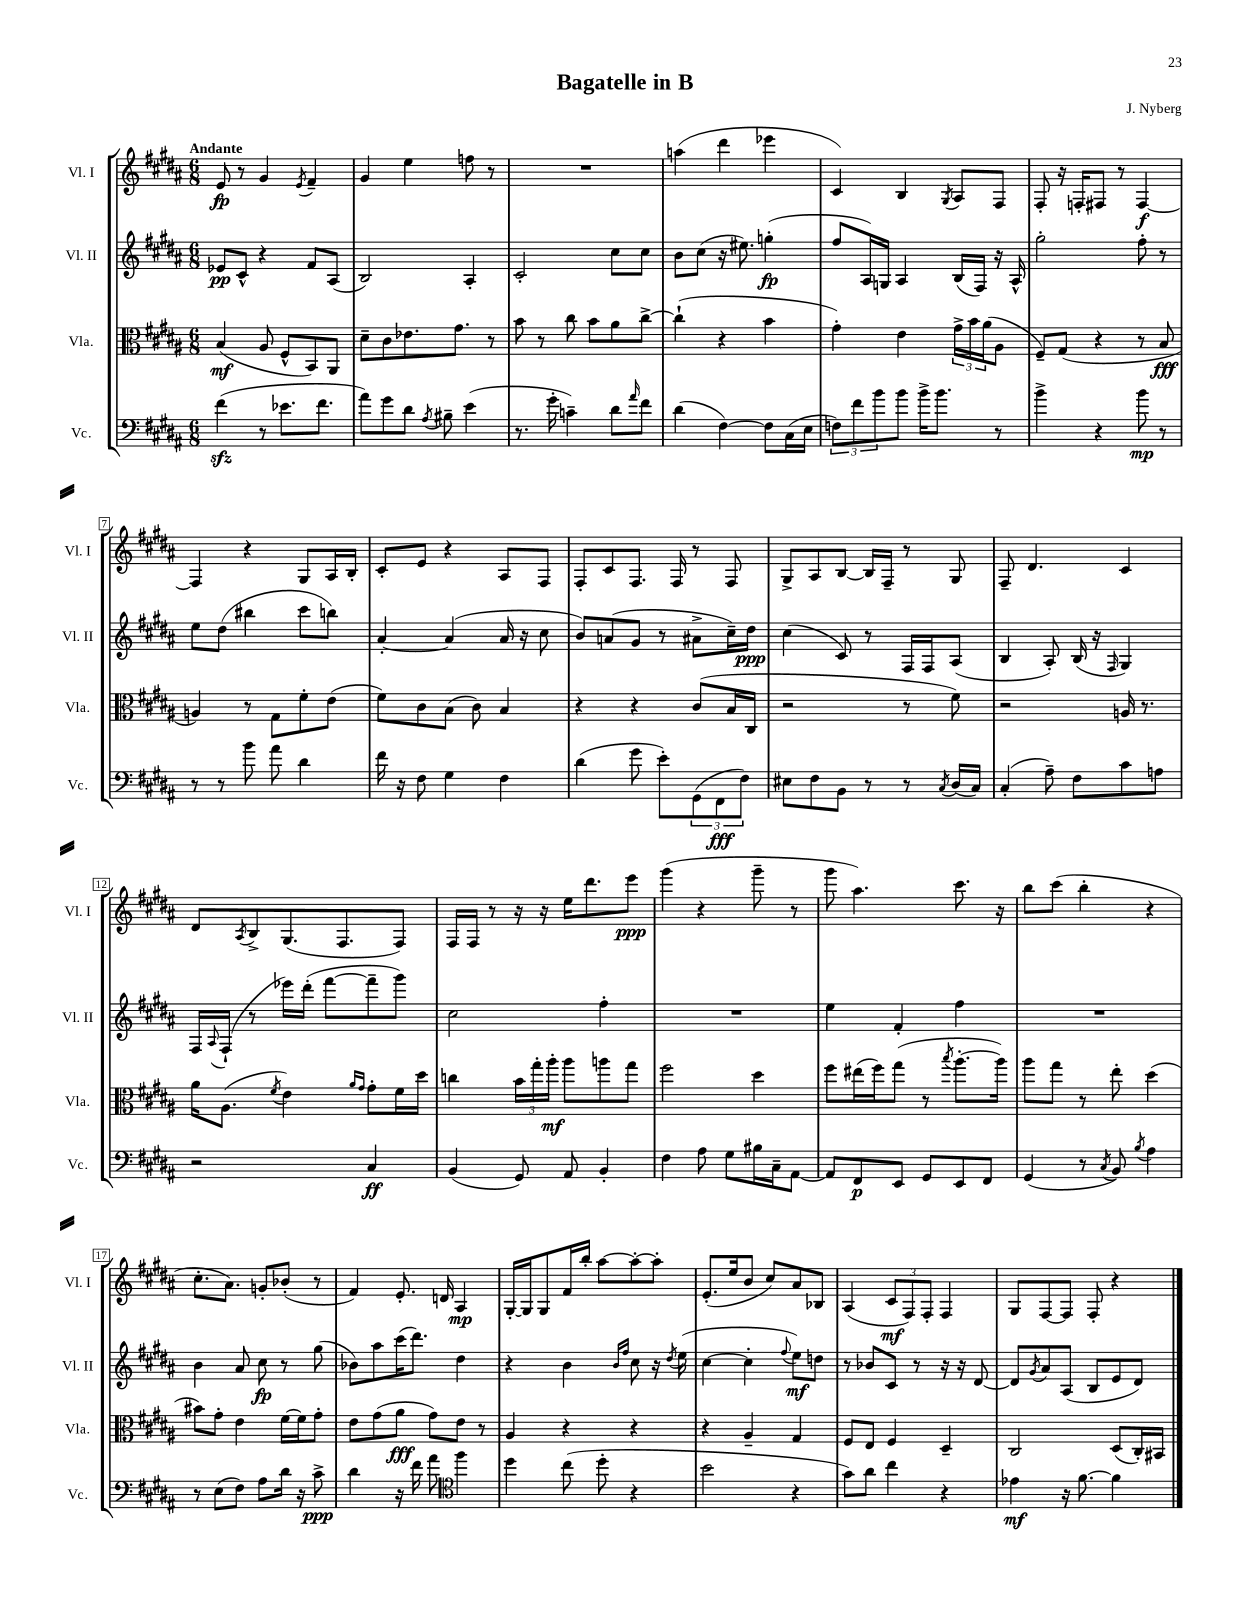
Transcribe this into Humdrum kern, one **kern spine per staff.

**kern	**kern	**kern	**kern
*staff4	*staff3	*staff2	*staff1
*clefF4	*clefC3	*clefG2	*clefG2
*k[f#c#g#d#a#]	*k[f#c#g#d#a#]	*k[f#c#g#d#a#]	*k[f#c#g#d#a#]
*M6/8	*M6/8	*M6/8	*M6/8
(4f#\	(4B/	8e-/L	8e/
.	.	8c#^^/J	8r
8r	8A#/	4r	4g#/
8.e-\L	8F#^^/L	.	.
.	.	.	8qe/
.	8BB/)	8f#/L	4f#~/
8.f#\J	.	.	.
.	8AA#/J	(8A#/J	.
=	=	=	=
8a#\L)	8d#~\L	2B/)	4g#/
8g#\	8c#\	.	.
8d#\J	8.e-\	.	4ee\
8qA#/	.	.	.
8B#~\	.	.	.
.	8.g#\J	.	.
(4e\	.	4A#'/	8ff\
.	8r	.	8r
=	=	=	=
8.r	8b\	2c#'/	2.r
.	8r	.	.
16g#'\	.	.	.
4c~\)	8cc#\	.	.
.	8b\L	.	.
8d#\L	8a#\	8cc#\L	.
16qqa#/	.	.	.
8f#\J	[8cc#^\J	8cc#\J	.
=	=	=	=
(4d#\	(4cc#`\]	8b\L	(4aa\
.	.	(8cc#\J	.
[4F#\)	4r	16r	4ddd#\
.	.	8.ee#\)	.
8F#\]L	4b\	(4gg'\	4eee-\
(16C#\L	.	.	.
16E\JJ	.	.	.
=	=	=	=
12F\L)	4g#'\)	8ff#/L	4c#/)
12f#\	.	.	.
.	.	16A#/L)	.
12b\	.	.	.
.	.	16G/JJ	.
8b\J	4e\	4A#/	4B/
16b^\LK	.	.	.
8.b\J	.	.	.
.	.	.	8qG#/
.	24g#^\LL	(16B/LL	8A#/L
.	24b\	.	.
.	.	16F#/JJ)	.
.	(24a#\J	.	.
8r	8A#\J	16r	8F#/J
.	.	16A#^^/	.
=	=	=	=
4b^\	8F#~/L)	2gg#'\	8F#'/
.	(8G#/J	.	16r
.	.	.	16F'/LK
4r	4r	.	8F#/J
.	.	.	8r
8b\	8r	8ff#'\	[4F#/
8r	8B/	8r	.
=	=	=	=
8r	4A/)	8ee\L	4F#/]
8r	.	(8dd#\J	.
8b\	8r	4bb#\	4r
8a#\	8G#\L	.	.
4d#\	8f#'\	8ccc#\L	8G#/L
.	(8e\J	8bb\J)	16A#/L
.	.	.	16B'/JJ
=	=	=	=
16f#\	8f#\L)	[4a#'/	8c#'/L
16r	.	.	.
8F#\	8c#\	.	8e/J
4G#\	(8B\J	(4a#/]	4r
.	8c#\)	.	.
4F#\	4B/	16a#/	8A#/L
.	.	16r	.
.	.	8cc#\	8F#/J
=	=	=	=
(4d#\	4r	8b/L)	8F#'/L
.	.	(8a/	8c#/
8g#\	4r	8g#/J	8.F#/J
8e'\L)	.	8r	.
.	.	.	16F#/
(12GG#\	(8c#/L	8a#^\L	8r
12FF#\	.	.	.
.	16B/L	16cc#~\L)	8F#/
12F#\J)	.	.	.
.	16C#/JJ	16dd#\JJ	.
=	=	=	=
8E#\L	2r	(4cc#\	8G#^/L
8F#\	.	.	8A#/
8BB\J	.	8c#/)	[8B/J
8r	.	8r	16B/]LL
.	.	.	16F#~/JJ
8r	8r	16F#/LL	8r
.	.	16F#/J	.
8qC#/	.	.	.
(16D#/LL	8f#\)	(8A#/J	8G#/
16C#/JJ)	.	.	.
=	=	=	=
(4C#'/	2r	4B/	8F#~/
.	.	.	4.d#/
8A#~\)	.	8A#'/)	.
8F#\L	.	(16B/	.
.	.	16r	.
.	.	16qqF#/	.
8c#\	16A/	4G#/)	4c#/
.	8.r	.	.
8A\J	.	.	.
=	=	=	=
2r	16a#\LK	16F#/LL	8d#/L
.	.	8qqA#/	.
.	(8.A#\J	(16F#`/JJ	.
.	.	.	8qA#/
.	.	8r	8B^/
.	8qf#/	.	.
.	4e\)	16eee-\LL)	(8.G#/
.	.	(16ddd#'\JJ	.
.	.	[8fff#\L	.
.	.	.	8.F#/
.	16qqa#/LL	.	.
.	16qqg#/JJ	.	.
4C#/	8g#'\L	8fff#~\]	.
.	16f#\L	8ggg#\J)	8F#/J)
.	16dd#\JJ	.	.
=	=	=	=
(4BB/	4cc\	2cc#\	16F#/LL
.	.	.	16F#/JJ
.	.	.	8r
8GG#/)	24b\LL	.	16r
.	24gg#'\	.	.
.	.	.	16r
.	24aa#'\JJ	.	.
8AA#/	8aa#\L	.	16ee\LK
.	.	.	8.ddd#\
4BB'/	8aa\	4ff#'\	.
.	8gg#\J	.	8eee\J
=	=	=	=
4F#\	2ff#\	2.r	(4ggg#\
8A#\	.	.	4r
8G#\L	.	.	.
16B#\L	4dd#\	.	8ggg#~\
16C#~\J	.	.	.
[8AA#\J	.	.	8r
=	=	=	=
8AA#/]L	8ff#\L	4ee\	8ggg#\
8FF#/	(16ee#\L	.	4.aa#\)
.	16ff#\J)	.	.
8EE/J	(8gg#\J	4f#'/	.
8GG#/L	8r	.	.
.	8qbb/	.	.
8EE/	[8.aa#'\L	4ff#\	8.ccc#\
8FF#/J	.	.	.
.	16aa#\]Jk)	.	16r
=	=	=	=
(4GG#/	8aa#\L	2.r	8bb\L
.	8gg#\J	.	(8ccc#\J
8r	8r	.	4bb'\
8qC#/	.	.	.
8BB/)	8ee'\	.	.
8qB/	.	.	.
4A#\	(4dd#\	.	4r
=	=	=	=
8r	8b#\L)	4b\	8.cc#'\L
(8E\L	8g#'\J	.	.
.	.	.	8.a#\J)
8F#\J)	4e\	8a#/	.
8A#\L	.	8cc#\	8g'/L
16d#\Jk	[16f#\LL	8r	(8b-'/J
16r	16f#\]J	.	.
8c#^\	8g#'\J	(8gg#\	8r
=	=	=	=
4d#\	8e\L	8b-\L)	4f#/)
.	(8g#\	8aa#\	.
16r	8a#\J	(16ccc#\K	8.e'/
16f#\	.	8.ddd#\J)	.
8a#\	8g#\L)	.	.
.	.	.	16d/
*clefC4	*	*	*
4ff#\	8e\J	4dd#\	4A#/
.	8r	.	.
=	=	=	=
4dd#\	4A#/	4r	[16G#'/LL
.	.	.	16G#/]J
.	.	.	8G#/
(8cc#\	4r	4b\	16f#/L
.	.	.	16bb'/JJ
8dd#'\	.	.	[8aa#\L
.	.	16qqb/LL	.
.	.	16qqff#/JJ	.
4r	4r	8cc#\	8aa#'\_
.	.	16r	8aa#'\]J
.	.	8qdd#/	.
.	.	(16ee\	.
=	=	=	=
2b\	4r	[4cc#\	(8.e'/L
.	.	.	16ee/k
.	4A#~/	4cc#'\]	8b/J
.	.	.	8cc#/L)
.	.	8qqff#/	.
4r	4G#/	8ee\L)	8a#/
.	.	8dd\J	8B-/J
=	=	=	=
8g#\L)	8F#/L	8r	(4A#/
8a#\J	8E/J	8b-/L	.
4cc#\	4F#/	8c#/J	12c#/L
.	.	.	12F#/)
.	.	8r	.
.	.	.	12F#'/J
4r	4D#~/	16r	4F#/
.	.	16r	.
.	.	[8d#/	.
=	=	=	=
4e-\	2C#/	8d#/]L	8G#/L
.	.	8qg#/	.
.	.	8a#/	[8F#/
16r	.	(8A#/J	8F#/]J
[8.f#\	.	.	.
.	.	8B/L	8F#'/
4f#\]	(8D#/L	8e/	4r
.	16C#'/L)	8d#/J)	.
.	16BB#/JJ	.	.
==	==	==	==
*-	*-	*-	*-
